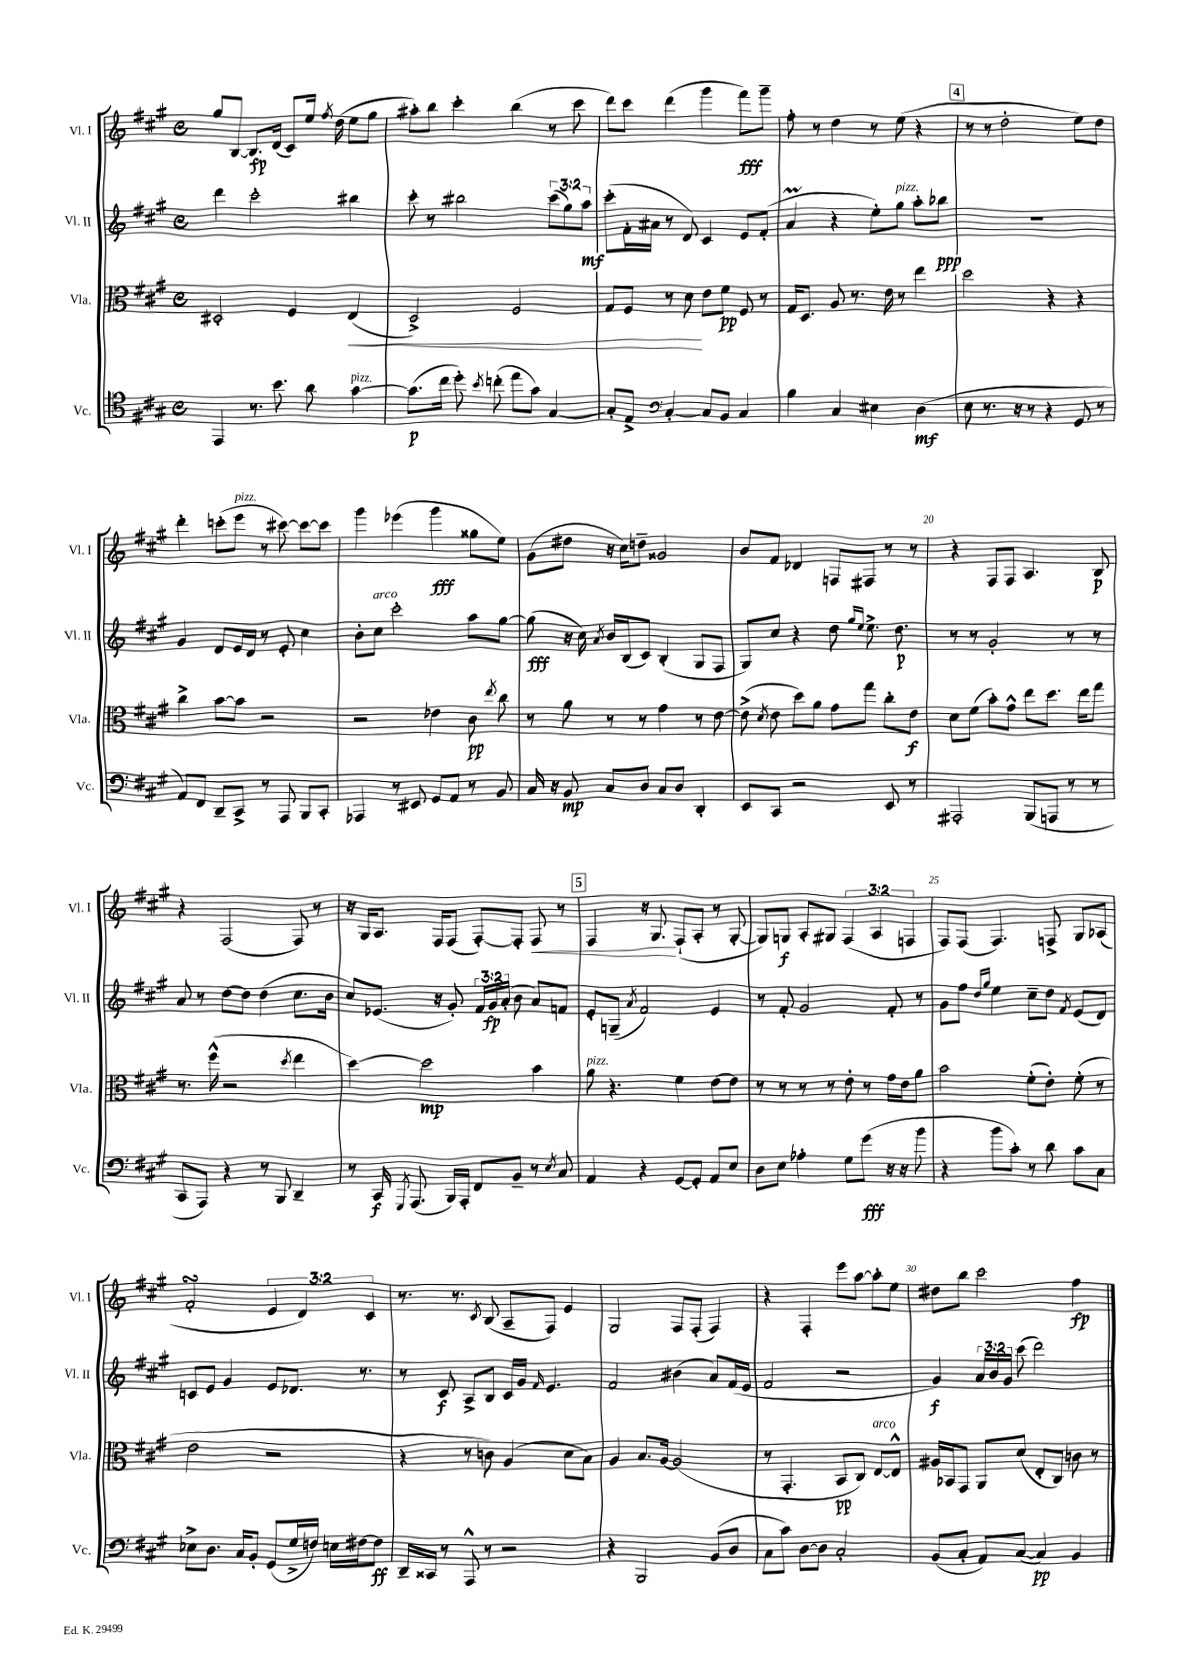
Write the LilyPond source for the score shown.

<<
\new StaffGroup <<
\new Staff = "s0" \with { instrumentName = "Vl. I" shortInstrumentName = "Vl. I" } {
    \clef treble \key a \major \defaultTimeSignature \time 4/4 \override Staff.TupletNumber.text = #tuplet-number::calc-fraction-text
    \autoBeamOff gis''8[ b8]~ b8.[\fp d'16]( cis'8[) e''16] \acciaccatura { fis''8 } d''16( e''8[ gis''8] |
    ais''8[-.) b''8] cis'''4-. b''4( r8 cis'''8 |
    d'''8[) cis'''8] d'''4( gis'''4 fis'''8[\fff) gis'''8]-- |
    fis''8-. r8 d''4 r8 e''8( r4 |
    \mark \markup { \box "4" } r8 r8 d''2-. e''8[) d''8] |
    d'''4-. c'''8[-.( e'''8]^\markup { \italic "pizz." } r8 cis'''8~) cis'''8[~ cis'''8] |
    gis'''4 ees'''4( gis'''4\fff gisis''8[ e''8]) |
    gis'8[( dis''8] r16 cis''16[) d''8]-- gisis'2 |
    b'8[ fis'8] des'4 f8[ fis8] r8 r8 |
    r4 fis8[ fis8] a4. b8\p |
    r4 fis2( fis8) r8 |
    r16 gis16[ a8.] fis16[ fis8]( fis8[~-.) fis8]-. fis8\< r8 |
    \mark \markup { \box "5" } fis4 r16 gis8.\! fis8[-!( a8]-. r8 gis8~-. |
    gis8[) g8]\f a8[-. gis8] \tuplet 3/2 { fis4( a4 f4 } |
    fis8[) fis8]( fis4.) f8-> gis8[ aes8]( |
    fis'2-.\turn \tuplet 3/2 { e'4 d'4) cis'4 } |
    r8. r8. \acciaccatura { cis'8 } b8( a8[-- fis8]) e'4 |
    gis2 fis8[ fis8]-.( fis4) |
    r4 fis4-. e'''8[ a''8]~ a''8[-. e''8] |
    dis''8[ b''8] cis'''2 fis''4\fp \bar "|." |
}
\new Staff = "s1" \with { instrumentName = "Vl. II" shortInstrumentName = "Vl. II" } {
    \clef treble \key a \major \defaultTimeSignature \time 4/4 \override Staff.TupletNumber.text = #tuplet-number::calc-fraction-text
    \autoBeamOff d'''4 cis'''2-. bis''4 |
    cis'''8-. r8 bis''2 \tuplet 3/2 { cis'''8[( gis''8) a''8]\mf } |
    cis'''8[-.( fis'16-. ais'16] r8 d'8) cis'4 e'8[ fis'8]-.( |
    a'4\prall r4 e''8[-.) gis''8]^\markup { \italic "pizz." } a''8[-. bes''8]\ppp |
    \mark \markup { \box "4" } R1 |
    gis'4 d'8[ e'16 d'16] r8 e'8-. cis''4 |
    b'8[-. cis''8]^\markup { \italic "arco" } cis'''2-. a''8[ gis''8]~ |
    gis''8\fff( r16 cis''16) \acciaccatura { a'8 } b'16[ b16( cis'8]) b4-.( gis8[ fis8] |
    gis8[) cis''8] r4 d''8 \grace { gis''16[ e''16] } e''8.-> d''8.\p |
    r8 r8 gis'2-. r8 r8 |
    a'8 r8 d''8[~ d''8] d''4( cis''8.[ b'16] |
    cis''8[) ees'8.]( r16 gis'8-.) \tuplet 3/2 { fis'16[ gis'16\fp a'16]-.( } b'8 a'8[) f'8] |
    \mark \markup { \box "5" } e'8[-. g8]--( \acciaccatura { a'8 } fis'2) e'4 |
    r8 fis'8-. gis'2 fis'8-. r8 |
    gis'8[ fis''8] \grace { d''16[ gis''16] } e''4 cis''8[-- d''8] \acciaccatura { fis'8 } e'8[( d'8]) |
    c'8[ e'8] gis'4 e'8[ des'8.] r8. |
    r8 cis'8\f a8[-> b8] cis'16[ gis'16] \grace { fis'16 } e'4. |
    fis'2 bis'4( a'8[) fis'16( e'16] |
    fis'2 r2 |
    gis'4\f) \tuplet 3/2 { a'16[ b'16 gis'16] } cis'''8( d'''2) \bar "|." |
}
\new Staff = "s2" \with { instrumentName = "Vla." shortInstrumentName = "Vla." } {
    \clef alto \key a \major \defaultTimeSignature \time 4/4
    \autoBeamOff dis2-. fis4 e4\<( |
    d2->) fis2 |
    gis8[ fis8] r8 d'8\! e'8[ fis'8]\pp fis8 r8 |
    gis16[ d8.] a8 r8. e'16 r8 e''4 |
    \mark \markup { \box "4" } d''2 r4 r4 |
    cis''4-> b'8[~ b'8] r2 |
    r2 ees'4 cis'8\pp \acciaccatura { e''8 } cis''8 |
    r8 a'8 r8 r8 gis'4 r8 e'8~ |
    e'8->( \acciaccatura { d'8 } e'8 d''8[) a'8] gis'8[ gis''8] cis''8[-. e'8]\f |
    d'8[ fis'8]( b'8[-.) gis'8]-^ e''8[ d''8.] e''16[ gis''8] |
    r8. fis''16-^( r2 \acciaccatura { d''8 } e''4 |
    d''4~) d''2\mp b'4 |
    \mark \markup { \box "5" } a'8^\markup { \italic "pizz." } r4. fis'4 e'8[~ e'8] |
    r8 r8 r8 r8 e'8-. r8 gis'16[ e'16 a'8] |
    b'2 fis'8[-.( e'8]-.) fis'8-.( r8 |
    e'2 r2 |
    r4 r8 c'8) a4( d'8[ b8]) |
    a4 b8.[ a16]~ a2( |
    r8 gis,4.-. b,8[\pp cis8]) e8[~^\markup { \italic "arco" } e8]-^ |
    ais16[ bes,16 gis,8] a,8[ d'8]( e8[-. cis8]) c'8 r8 \bar "|." |
}
\new Staff = "s3" \with { instrumentName = "Vc." shortInstrumentName = "Vc." } {
    \clef tenor \key a \major \defaultTimeSignature \time 4/4
    \autoBeamOff e,4 r8. b'8. a'8 gis'4~^\markup { \italic "pizz." } |
    gis'8.[\p( cis''16] d''8-.) \acciaccatura { b'8 } c''8-.( e''8[ gis'8]) gis4~ |
    gis8[-. e8]-> \clef bass cis4~-. cis8[ b,8] cis4 |
    b4 cis4 eis4 d4\mf( |
    \mark \markup { \box "4" } e8 r8. r16 r8 r4 gis,8 r8 |
    a,8[) fis,8] d,8[-- cis,8]-> r8 a,,8 b,,8[ cis,8]-. |
    aes,,4 r8 eis,8 gis,8[ a,8] r8 b,8 |
    cis16 r16 b,8\mp cis8[ d8] cis8[ d8] d,4-. |
    e,8[ cis,8] r2 e,8 r8 |
    ais,,2-. b,,8[( a,,8] r8 r8 |
    cis,8[ a,,8]) r4 r8 b,,8 d,4-- |
    r8 cis,16\f \acciaccatura { gis,,8 } a,,8.( b,,16[) a,,16]-. fis,8[ b,8]-- r8 \acciaccatura { e8 } cis8 |
    \mark \markup { \box "5" } a,4 r4 gis,8[~ gis,8]-. a,8[ e8] |
    d8[ e8] aes4-. gis8[ gis'8]\fff( r16 r16 b'8 |
    r4 b'8[ cis'8]-.) r8 d'8 cis'8[ cis8] |
    ees8[-> d8.] cis16[ b,8]-. gis,8[( gis16-> f16]) e16[ fis16~ fis8]\ff |
    d,16[-- cisis,16] r8 a,,8-^ r8 r2 |
    r4 b,,2 b,8[( d8] |
    cis8[ cis'8]) d8[~ d8] cis2-. |
    b,8[( cis8]-. a,8[) cis8]~( cis4\pp) b,4 \bar "|." |
}
>>
>>
\layout { \context { \Score currentBarNumber = #11 \override BarNumber.break-visibility = ##(#f #t #t) barNumberVisibility = #(every-nth-bar-number-visible 5) } }
